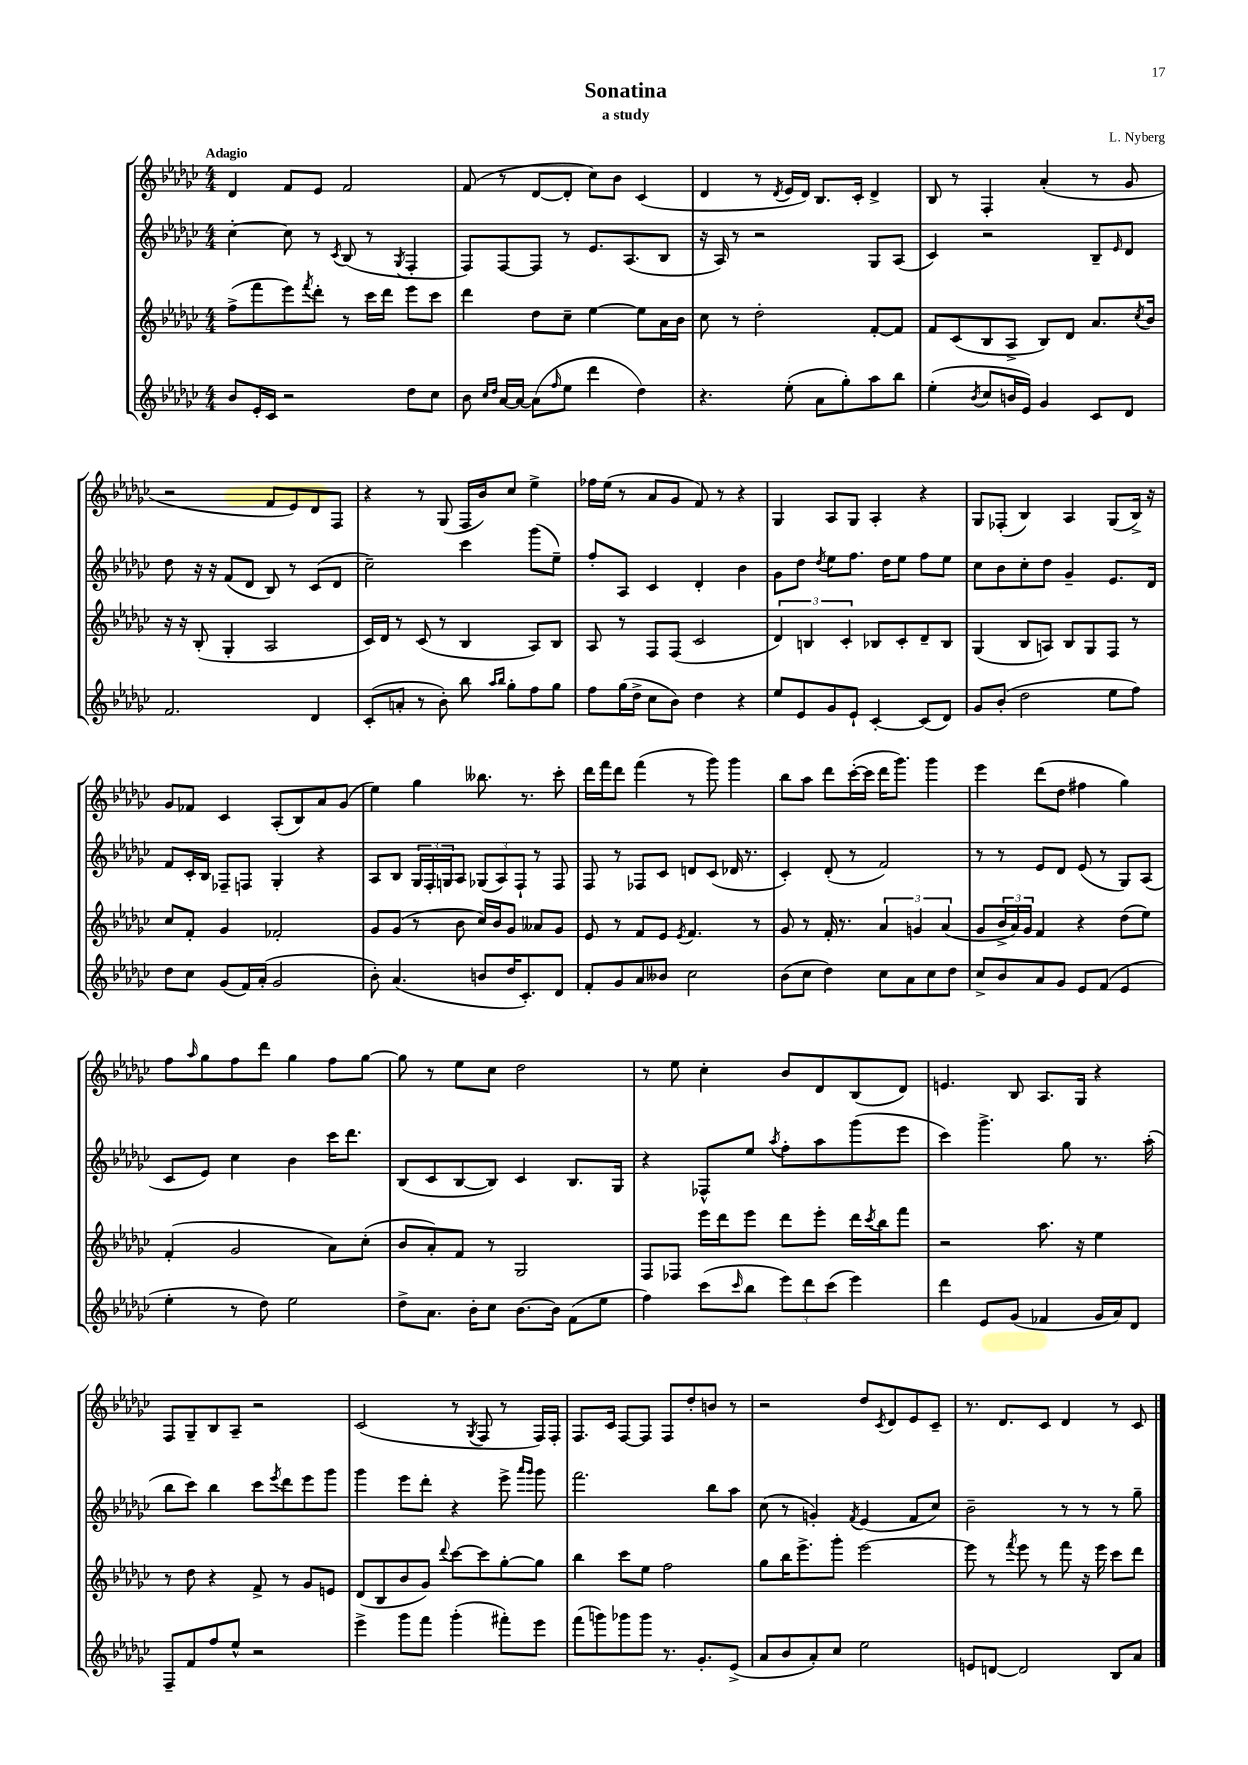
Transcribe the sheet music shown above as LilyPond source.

\header { title = "Sonatina" composer = "L. Nyberg" subtitle = "a study" }
<<
\new StaffGroup <<
\new Staff = "s0" {
    \clef treble \key ges \major \numericTimeSignature \time 4/4 \tempo "Adagio"
    des'4 f'8 ees'8 f'2 |
    f'8( r8 des'8~ des'8-. ces''8) bes'8 ces'4( |
    des'4 r8 \acciaccatura { des'8 } ees'16 des'16) bes8. ces'16-. des'4-> |
    bes8 r8 f4-. aes'4-.( r8 ges'8 |
    r2 f'8 ees'8) des'8 f8 |
    r4 r8 ges8( f16 bes'16) ces''8 ees''4-> |
    fes''16 ees''16( r8 aes'8 ges'8 f'8) r8 r4 |
    ges4 aes8 ges8 aes4-. r4 |
    ges8 fes8-.( bes4) aes4 ges8( bes16->) r16 |
    ges'8 fes'8 ces'4 aes8-.( bes8) aes'8 ges'8( |
    ees''4) ges''4 beses''8. r8. ces'''8-. |
    des'''16 f'''16 des'''8 f'''4( r8 ges'''8) ges'''4 |
    bes''8 aes''8 des'''8 ces'''16~-.( ces'''16 des'''16 ges'''8.) ges'''4 |
    ees'''4 des'''8( des''8 fis''4 ges''4) |
    f''8 \grace { aes''16 } ges''8 f''8 des'''8 ges''4 f''8 ges''8~ |
    ges''8 r8 ees''8 ces''8 des''2 |
    r8 ees''8 ces''4-. bes'8 des'8 bes8( des'8) |
    e'4. bes8 aes8. ges16 r4 |
    f8 ges8-- bes8 aes8-- r2 |
    ces'2( r8 \acciaccatura { ges8 } f8 r8 f16) f16-. |
    f8. ces'16 f8~ f8 f8 des''8-. b'8 r8 |
    r2 des''8 \acciaccatura { ces'8 } des'8 ees'8 ces'8-- |
    r8. des'8. ces'8 des'4 r8 ces'8 \bar "|." |
}
\new Staff = "s1" {
    \clef treble \key ges \major \numericTimeSignature \time 4/4
    ces''4~-. ces''8 r8 \acciaccatura { ces'8 } bes8( r8 \acciaccatura { ges8 } f4-. |
    f8) f8~ f8 r8 ees'8. aes8.( bes8 |
    r16 aes16) r8 r2 ges8 aes8( |
    ces'4) r2 bes8-- \grace { ees'16 } des'8 |
    des''8 r16 r16 f'8( des'8 bes8) r8 ces'8( des'8 |
    ces''2--) ces'''4 ges'''8( ees''8--) |
    f''8-. aes8 ces'4 des'4-. bes'4 |
    ges'8 des''8 \acciaccatura { des''8 } ees''8 f''8. des''16 ees''8 f''8 ees''8 |
    ces''8 bes'8 ces''8-. des''8 ges'4-- ees'8. des'16 |
    f'8 ces'16-. bes16 fes8-- f8 ges4-. r4 |
    aes8 bes8 \tuplet 3/2 { ges16 f16-. g16 } aes8 \tuplet 3/2 { ges8( aes8) f8-! } r8 f8 |
    f8 r8 fes8 ces'8 d'8 ces'8( des'16 r8. |
    ces'4-.) des'8-.( r8 f'2) |
    r8 r8 ees'8 des'8 ees'8( r8 ges8) aes8( |
    ces'8 ees'8) ces''4 bes'4 ces'''16 des'''8. |
    bes8( ces'8 bes8~ bes8) ces'4 bes8. ges16 |
    r4 fes8-^ ees''8 \acciaccatura { aes''8 } f''8-. aes''8 ges'''8( ees'''8 |
    ces'''4) ges'''4.-> ges''8 r8. aes''16-.( |
    bes''8 ces'''8) bes''4 ces'''8 \acciaccatura { ees'''8 } des'''8 ees'''8 ges'''8 |
    ges'''4 ees'''8 des'''8-. r4 ees'''8-> \grace { aes'''16 ges'''16 } ges'''8 |
    f'''2. bes''8 aes''8 |
    ces''8( r8 g'4-.) \acciaccatura { f'8 } ees'4( f'8 ces''8) |
    bes'2-- r8 r8 r8 ges''8-- \bar "|." |
}
\new Staff = "s2" {
    \clef treble \key ges \major \numericTimeSignature \time 4/4
    f''8->( f'''8 ees'''8) \acciaccatura { f'''8 } des'''8-. r8 ces'''16 des'''16 ees'''8 ces'''8 |
    des'''4 des''8 ces''8-- ees''4~ ees''8 aes'16 bes'16 |
    ces''8 r8 des''2-. f'8~-. f'8 |
    f'8 ces'8( bes8 aes8-> bes8) des'8 aes'8. \acciaccatura { ces''8 } bes'16 |
    r16 r16 bes8-.( ges4-. aes2 |
    ces'16) des'16 r8 ces'8( r8 bes4 aes8) bes8 |
    aes8 r8 f8 f8( ces'2 |
    \tuplet 3/2 { des'4) b4 ces'4-. } bes8 ces'8-. des'8-- bes8 |
    ges4( bes8 a8) bes8 ges8 f8 r8 |
    ces''8 f'8-. ges'4 fes'2-. |
    ges'8 ges'8( r8 bes'8 ces''16) bes'16 ges'8 aeses'8 ges'8 |
    ees'8 r8 f'8 ees'8 \acciaccatura { ees'8 } f'4. r8 |
    ges'8 r8 f'16-. r8. \tuplet 3/2 { aes'4 g'4 aes'4( } |
    ges'8 \tuplet 3/2 { bes'16-> aes'16) ges'16 } f'4 r4 des''8( ees''8) |
    f'4-.( ges'2 aes'8) ces''8-.( |
    bes'8 aes'8-.) f'8 r8 ges2 |
    f8 fes8 ees'''16 des'''16 ees'''8 des'''8 ees'''8-. des'''16 \acciaccatura { ces'''8 } bes''16 f'''8 |
    r2 aes''8. r16 ees''4 |
    r8 des''8 r4 f'8-> r8 ges'8 e'8 |
    des'8( bes8 bes'8 ges'8) \appoggiatura { des'''8 } ces'''8~ ces'''8 ges''8~-. ges''8 |
    bes''4 ces'''8 ees''8 f''2 |
    ges''8 bes''16 ees'''8.-> ges'''8-. ees'''2~ |
    ees'''8 r8 \acciaccatura { f'''8 } ees'''8 r8 f'''8 r16 ees'''16 ces'''8 des'''8 \bar "|." |
}
\new Staff = "s3" {
    \clef treble \key ges \major \numericTimeSignature \time 4/4
    bes'8 ees'16-. ces'16 r2 des''8 ces''8 |
    bes'8 \grace { ces''16 des''16 } aes'16~ aes'16~ aes'8( \grace { f''16 } ees''8 des'''4 des''4) |
    r4. ees''8-.( aes'8 ges''8-.) aes''8 bes''8 |
    ees''4-.( \acciaccatura { bes'8 } ces''8 b'16 ees'16) ges'4 ces'8 des'8 |
    f'2. des'4 |
    ces'8-.( a'8-. r8 bes'8-.) bes''8 \grace { aes''16 bes''16 } ges''8-. f''8 ges''8 |
    f''8 ges''16( des''16-> ces''8 bes'8) des''4 r4 |
    ees''8 ees'8 ges'8 ees'8-! ces'4~-. ces'8( des'8) |
    ges'8 bes'8-.( des''2 ees''8 f''8) |
    des''8 ces''8 ges'8( f'16) aes'16-.( ges'2 |
    bes'8-.) aes'4.( b'8 des''16 ces'8.-.) des'8 |
    f'8-. ges'8 aes'8 beses'8 ces''2 |
    bes'8( ces''8 des''4) ces''8 aes'8 ces''8 des''8 |
    ces''8-> bes'8 aes'8 ges'8 ees'8 f'8( ees'4 |
    ees''4-. r8 des''8) ees''2 |
    des''8-> aes'8. bes'16-. ces''8 bes'8.~ bes'16 f'8( ees''8 |
    f''4) ces'''8( \grace { ces'''16 } bes''8 \tuplet 3/2 { ees'''8) des'''8 ces'''8( } ees'''4) |
    des'''4 ees'8 ges'8( fes'4 ges'16 aes'16) des'8 |
    f8-- f'8 f''8 ees''8-^ r2 |
    ees'''4-> ges'''8 f'''8 ges'''4-.( fis'''8-.) ees'''8 |
    f'''8( g'''8) ges'''8 ges'''8 r8. ges'8.-. ees'8->( |
    aes'8 bes'8 aes'8-.) ces''8 ees''2 |
    e'8 d'8~ d'2 bes8 aes'8 \bar "|." |
}
>>
>>
\layout { \context { \Score \remove "Bar_number_engraver" } }
